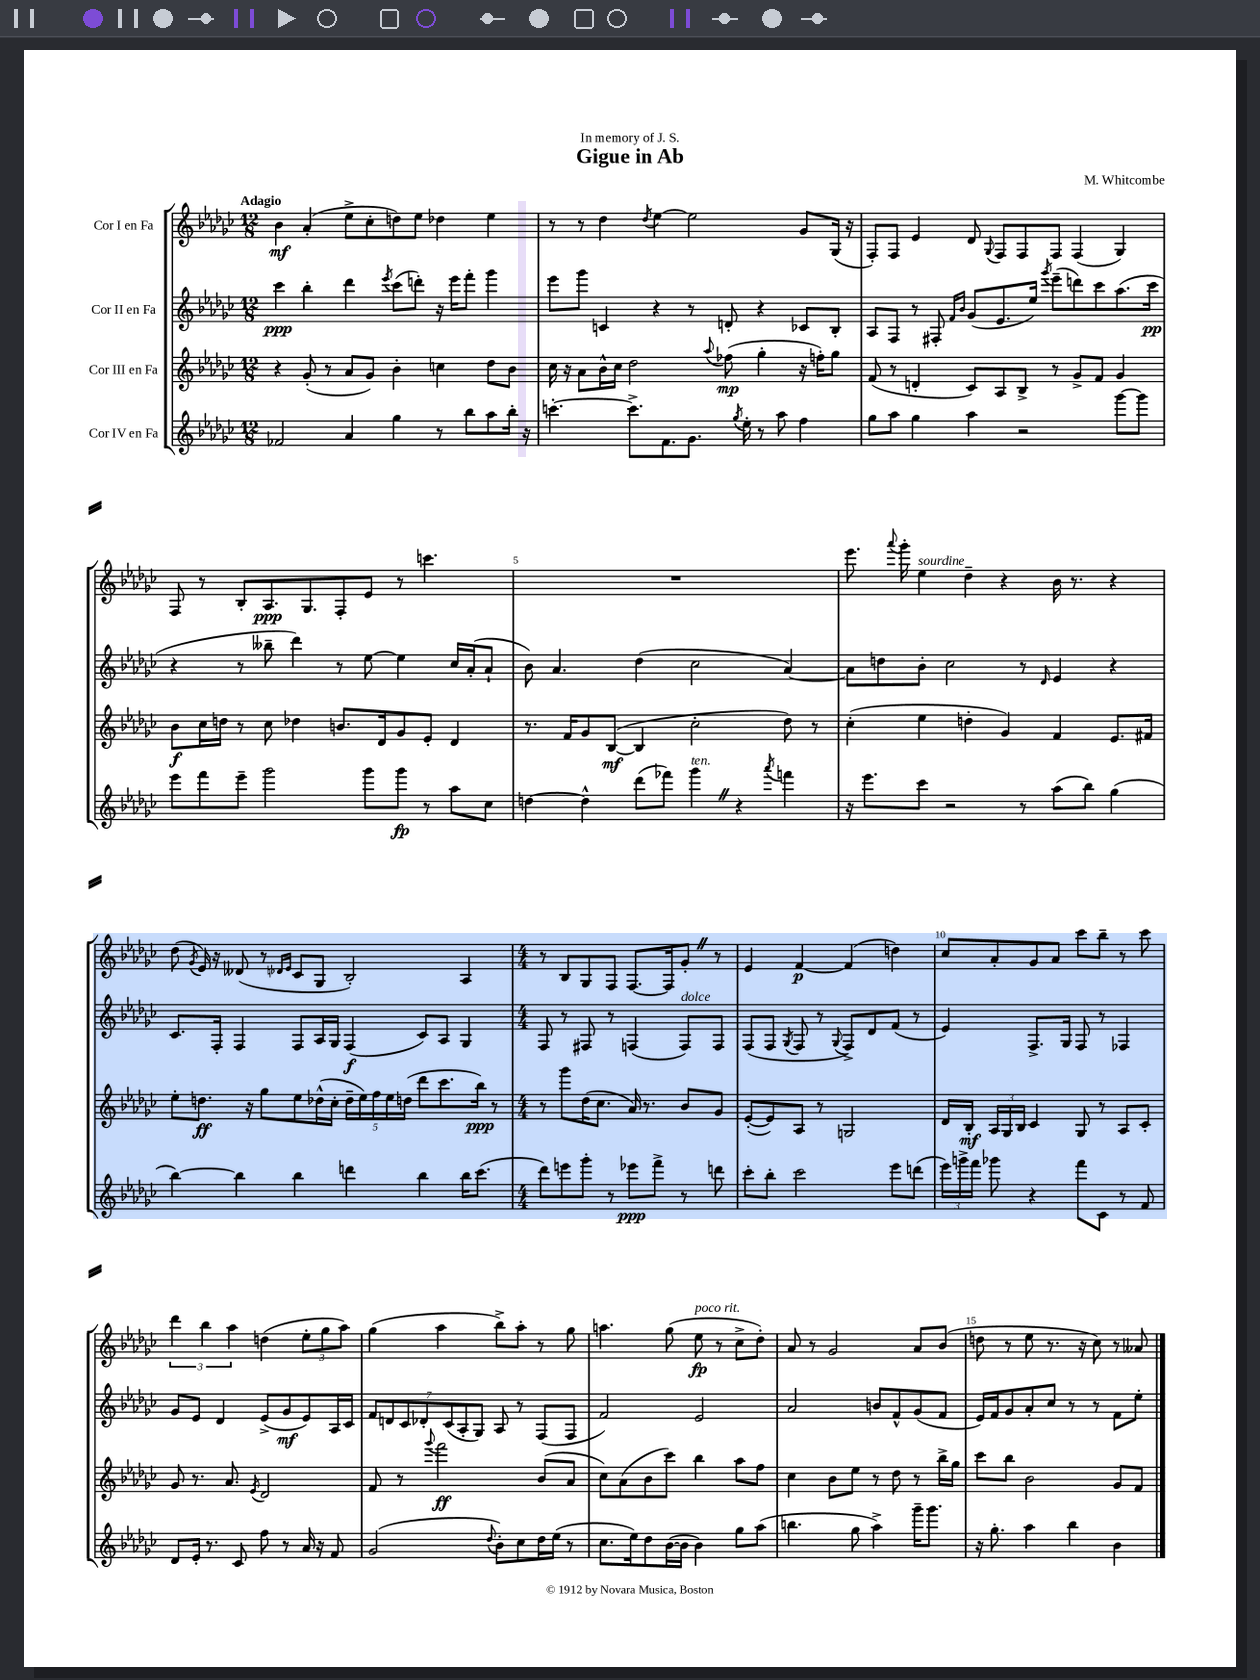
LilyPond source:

\header { title = "Gigue in Ab" composer = "M. Whitcombe" dedication = "In memory of J. S." }
<<
\new StaffGroup <<
\new Staff = "s0" \with { instrumentName = "Cor I en Fa" } {
    \clef treble \key ges \major \numericTimeSignature \time 12/8 \tempo "Adagio"
    \autoBeamOff bes'4\mf aes'4-.( ees''8[-> ces''8-. d''8) ees''8] des''4 ees''4 |
    r8 r8 des''4 \acciaccatura { des''8 } ees''4~ ees''2 ges'8[ ges16]( r16 |
    f8[-.) f8] ees'4 des'8 \appoggiatura { ges8 } f8[ f8 f8] f4( ges4) |
    f8 r8 bes8[-. aes8.\ppp ges8. f8-. ees'8] r8 c'''4. |
    R1. |
    ees'''8. \appoggiatura { aes'''8 } ges'''16-. ees''4^\markup { \italic "sourdine" } des''4-- r4 bes'16 r8. r4 |
    des''8( \acciaccatura { ges'8 } ees'16) r16 deses'8( r8 \grace { des'16[ ees'16] } ces'8[ ges8] bes2-.) aes4 |
    \numericTimeSignature \time 4/4 r8 bes8[ ges8 f8] f8.[~ f16 ges'8]-. \once \override BreathingSign.text = \markup { \musicglyph "scripts.caesura.straight" } \breathe r8 |
    ees'4 f'4~\p f'4( d''4) |
    ces''8[ aes'8-. ges'8 aes'8] ces'''8[ bes''8]-- r8 ces'''8 |
    \tuplet 3/2 { des'''4 bes''4 aes''4 } d''4( \tuplet 3/2 { ees''8[-. ges''8 aes''8]) } |
    ges''4( aes''4 bes''8[->) aes''8]-. r8 ges''8 |
    a''4. ges''8( ees''8\fp^\markup { \italic "poco rit." } r8 ces''8[-> des''8]-.) |
    aes'8 r8 ges'2 aes'8[ bes'8]( |
    d''8 r8 ees''8 r8. r16 ces''8) r8 aeses'8 \bar "|." |
}
\new Staff = "s1" \with { instrumentName = "Cor II en Fa" } {
    \clef treble \key ges \major \numericTimeSignature \time 12/8
    \autoBeamOff ces'''4\ppp bes''4-. des'''4 \acciaccatura { ees'''8 } ces'''8[( d'''8]-.) r16 ees'''16[ f'''8]-. ges'''4 |
    ees'''8[ ges'''8] c'4 r4 r8 d'8-. r4 ces'8[ bes8]-. |
    aes8[ f8] r8 fis8-. \grace { f'16[ bes'16] } ges'8[( ees'8. ees''16]) \acciaccatura { ges'''8 } ees'''8[--( d'''8) ces'''8 aes''8.( ces'''16]\pp |
    r4 r8 beses''8-- des'''4) r8 ees''8~ ees''4 ces''16[ aes'16-.( aes'8]-! |
    bes'8) aes'4. des''4( ces''2 aes'4~) |
    aes'8[ d''8 bes'8]-. ces''2 r8 \grace { des'16 } ees'4 r4 |
    ces'8.[ f16]-. f4 f8[ aes16 ges16] f4\f( ces'8[) aes8] ges4 |
    \numericTimeSignature \time 4/4 f8 r8 fis8 r8 f4( f8[^\markup { \italic "dolce" }) f8] |
    f8[( f8] \acciaccatura { ges8 } f8 r8 \appoggiatura { ges8 } f8[->) des'8 f'8]( r8 |
    ees'4) f8.[-> ges16] f8 r8 fes4 |
    ges'8[ ees'8] des'4 ees'8[->( ges'8\mf ees'8) aes16 ces'16] |
    \tuplet 7/4 { f'8[ d'8 ces'8 des'8-. ces'8( aes8-. ges8]) } aes8 r8 f8[( f8] |
    f'2) ees'2 |
    aes'2 b'8[ f'8-^ ges'8( f'8] |
    ees'16[) f'16 ges'8 aes'8-. ces''8] r8 r8 f'8[ ees''8]-. \bar "|." |
}
\new Staff = "s2" \with { instrumentName = "Cor III en Fa" } {
    \clef treble \key ges \major \numericTimeSignature \time 12/8
    \autoBeamOff r4 ges'8-.( r8 aes'8[ ges'8]) bes'4-. c''4 des''8[ bes'8] |
    ces''16 r16 aes'8[ bes'16-^ ces''16] des''2 \appoggiatura { aes''8 } fes''8\mp( ges''4-. r16 f''16[-.) ges''8] |
    f'8( r8 d'4-. ces'8[) aes8 bes8]-> r8 ges'8[-> f'8] ges'4 |
    bes'8[\f ces''16 d''16] r8 ces''8 des''4 b'8.[ des'16 ges'8 ees'8]-. des'4 |
    r8. f'16[ ges'8 bes8]~\mf( bes4 ces''2-. des''8) r8 |
    ces''4-.( ees''4 d''4-. ges'4) f'4 ees'8.[ fis'16] |
    ees''8[-. d''8.]\ff r16 ges''8[ ees''8 des''16-^( ces''16]-. \tuplet 5/4 { des''16[-- ees''16) f''16 ees''16 d''16]( } des'''8[ ces'''8. bes''16]\ppp) r8 |
    \numericTimeSignature \time 4/4 r8 ges'''8[ des''16( ces''8.] aes'16) r8. bes'8[ ges'8] |
    ees'8[~-.( ees'8) aes8] r8 g2 |
    des'16[ bes16]-.\mf \tuplet 3/2 { aes16[ ges16 bes16] } ces'4 ges8 r8 aes8[ ces'8]-. |
    ges'8 r8. aes'8. \acciaccatura { ees'8 } des'2 |
    f'8 r8 \appoggiatura { ges'''8 } f'''2\ff bes'8[( aes'8] |
    ces''8[) aes'8( bes'8 ces'''8]) bes''4 aes''8[ f''8] |
    ces''4 bes'8[ ees''8] r8 des''8 r8 bes''16[-> ges''16] |
    ces'''8[ bes''8] bes'2 ges'8[ f'8] \bar "|." |
}
\new Staff = "s3" \with { instrumentName = "Cor IV en Fa" } {
    \clef treble \key ges \major \numericTimeSignature \time 12/8
    \autoBeamOff fes'2 aes'4 ges''4 r8 bes''8[ aes''8 bes''16]-. r16 |
    c'''4.~-. c'''8.[-> f'8. ges'8.] \acciaccatura { ges''8 } ees''16-. r8 aes''8 f''4 |
    ges''8[ aes''8] ges''4 aes''4 r2 ges'''8[~ ges'''8] |
    ees'''8[ f'''8 ees'''8]-- ges'''2 ges'''8[ ges'''8]\fp r8 aes''8[ ces''8] |
    d''4~ d''4-^ des'''8[( fes'''8]) ges'''4^\markup { \italic "ten." } \once \override BreathingSign.text = \markup { \musicglyph "scripts.caesura.straight" } \breathe r4 \acciaccatura { aes'''8 } f'''4 |
    r16 ees'''8.[ ces'''8] r2 r8 aes''8[( bes''8]) ges''4( |
    bes''4~) bes''4 bes''4 d'''4 bes''4 bes''16[ ces'''8.]( |
    \numericTimeSignature \time 4/4 des'''8[) e'''8 ges'''8]-. r8 ees'''8[\ppp f'''8]-> r8 d'''8 |
    ces'''8[-. bes''8]-. ces'''2 ees'''8[ d'''8]( |
    \tuplet 3/2 { ees'''16[) g'''16-> f'''16] } ges'''8 r4 f'''8[ ces'8] r8 f'8 |
    des'8[ ees'16]-. r8. ces'8 f''8 r8 aes'16 r16 f'8 |
    ges'2( \appoggiatura { des''8 } bes'8[-.) ces''8 des''16 ees''16]( r8 |
    ces''8.[ ees''16) des''8 bes'16~( bes'16] bes'4) ges''8[ aes''8]( |
    b''4. ges''8 aes''4->) ges'''16[-- ges'''8.] |
    r16 ges''8.-. aes''4 bes''4 bes'4 \bar "|." |
}
>>
>>
\layout { \context { \Score \override BarNumber.break-visibility = ##(#f #t #t) barNumberVisibility = #(every-nth-bar-number-visible 5) } }
